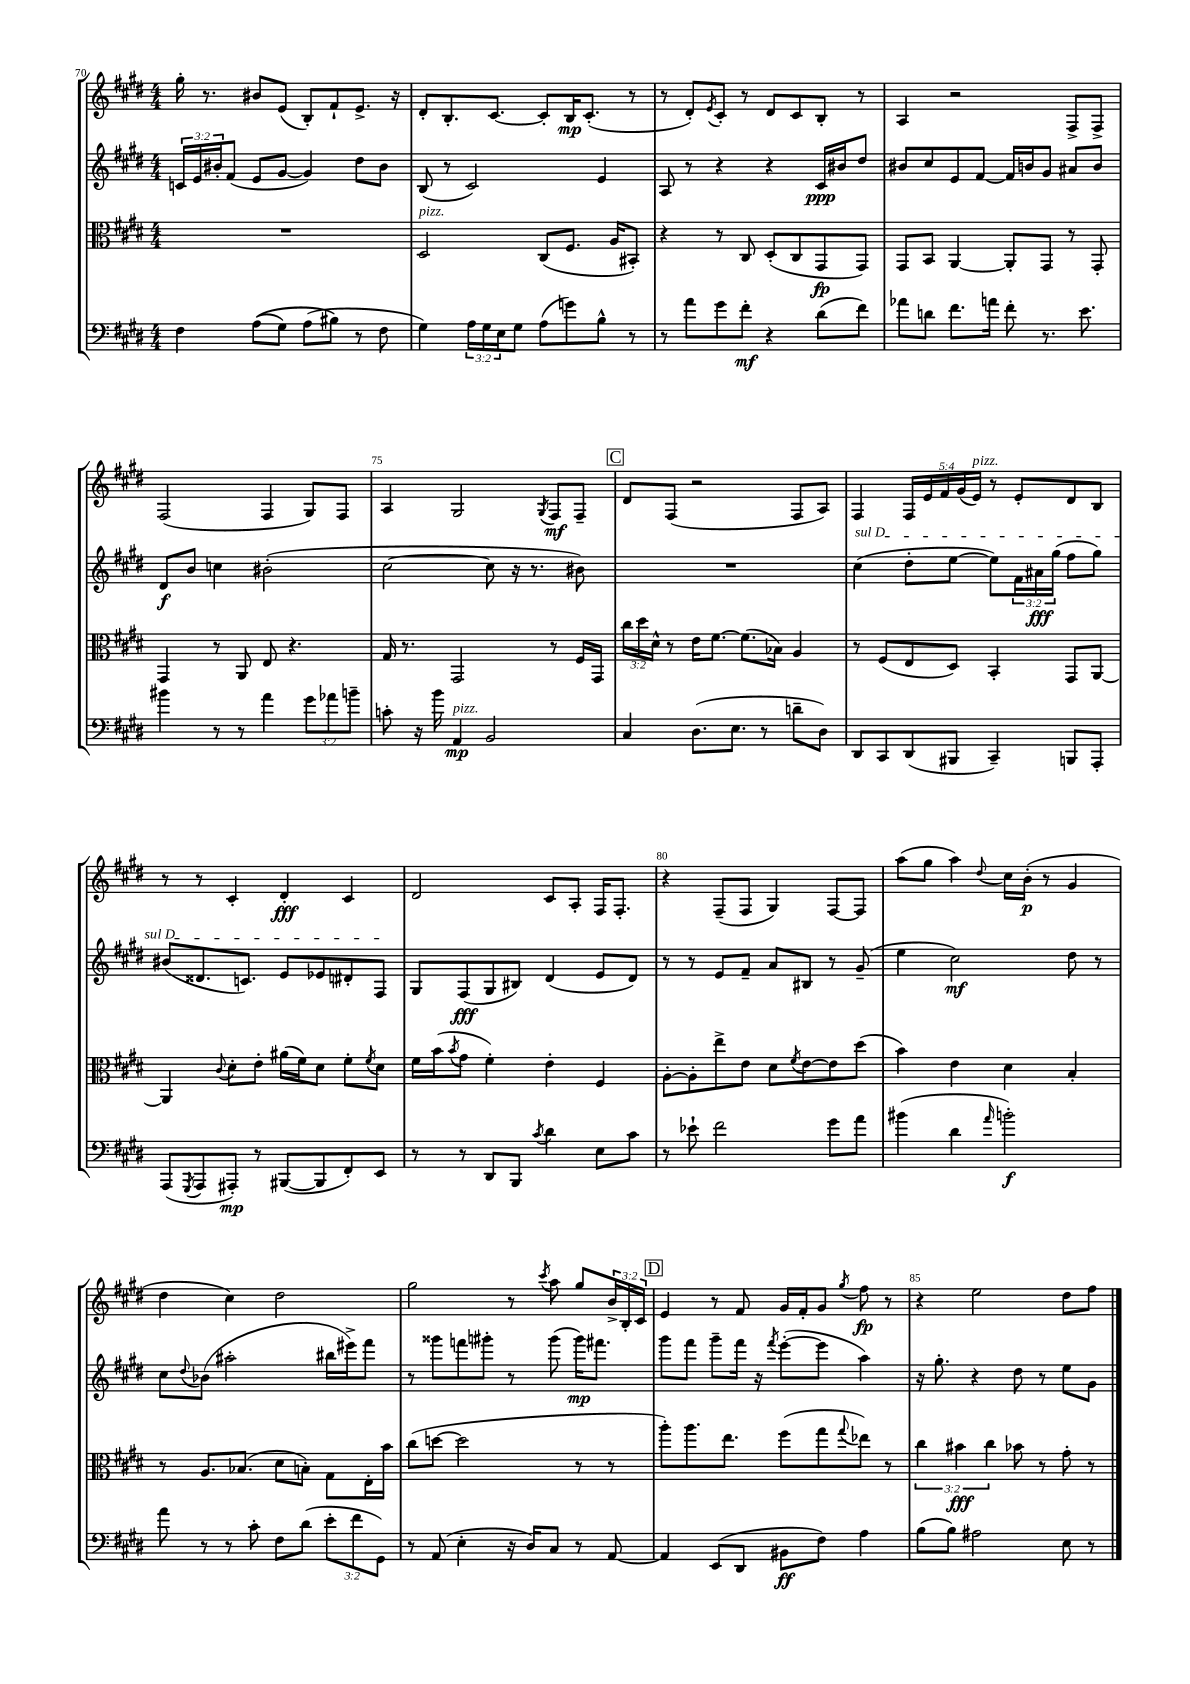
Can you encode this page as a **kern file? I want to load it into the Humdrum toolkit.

**kern	**kern	**kern	**kern
*staff4	*staff3	*staff2	*staff1
*clefF4	*clefC3	*clefG2	*clefG2
*k[f#c#g#d#]	*k[f#c#g#d#]	*k[f#c#g#d#]	*k[f#c#g#d#]
*M4/4	*M4/4	*M4/4	*M4/4
4F#\	1r	24c/LL	16gg#'\
.	.	24e/	.
.	.	.	8.r
.	.	24b#'/J	.
.	.	(8f#/J	.
&((8A\L	.	8e/L	8b#/L
8G#\J)	.	[8g#/J	(8e/J
(8A\L	.	4g#/])	8B'/L)
8B#\J&)	.	.	8f#`/
8r	.	8dd#\L	8.e^/J
8F#\	.	8b#\J	.
.	.	.	16r
=	=	=	=
4G#\)	2D#/	(8B/	8d#'/L
.	.	8r	8.B'/
24A\LL	.	2c#/)	.
24G#\	.	.	.
.	.	.	[8.c#/J
24E\J	.	.	.
8G#\J	.	.	.
(8A\L	(8C#/L	.	8c#'/]L
8g\)	8.F#/J	.	16B/K
.	.	.	(8.c#'/J
8B^^\J	.	4e/	.
.	16A/LK	.	.
8r	8BB#'/J)	.	8r
=	=	=	=
8r	4r	8A/	8r
8a\L	.	8r	8d#'/L)
.	.	.	8qe/
8g#\	8r	4r	8c#'/J
8f#'\J	8C#/	.	8r
4r	(8D#'/L	4r	8d#/L
.	8C#/	.	8c#/
(8d#\L	8GG#/	16c#/LL	8B'/J
.	.	16b#/J	.
8f#\J)	8GG#/J)	8dd#/J	8r
=	=	=	=
8a-\L	8GG#/L	8b#/L	4A/
8d\J	8BB/J	8cc#/	.
8.f#\L	[4AA/	8e/	2r
.	.	[8f#/J	.
16a\Jk	.	.	.
8f#'\	8AA'/]L	16f#/]LL	.
.	.	16b/J	.
8.r	8GG#/J	8g#/J	.
.	8r	8a#/L	8F#^/L
8.e\	.	.	.
.	8GG#'/	8b/J	8F#^/J
=	=	=	=
4b#\	4GG#/	8d#/L	(2F#/
.	.	8b/J	.
8r	8r	4cc\	.
8r	8AA/	.	.
4a\	8E/	(2b#'\	4F#/
.	4.r	.	.
12g#\L	.	.	8G#/L)
12a-\	.	.	.
.	.	.	8F#/J
12b~\J	.	.	.
=	=	=	=
8c'\	16G#/	[2cc#\	4A/
.	8.r	.	.
16r	.	.	.
16b\	.	.	.
4AA/	2GG#/	.	2G#/
2BB/	.	8cc#\]	.
.	.	16r	.
.	.	8.r	.
.	.	.	8qG#/
.	8r	.	8F#/L
.	16F#/LL	8b#\)	8F#~/J
.	16GG#/JJ	.	.
=	=	=	=
4C#/	24cc#\LL	1r	8d#/L
.	24dd#\	.	.
.	24d#^^\JJ	.	.
.	8r	.	(8F#/J
(8.D#\L	16e\LK	.	2r
.	[8.f#\J	.	.
8.E\J	.	.	.
.	(8.f#\]L	.	.
8r	.	.	.
.	16B-\Jk)	.	.
8d~\L	4A/	.	8F#/L
8D#\J)	.	.	8A/J)
=	=	=	=
8DD#/L	8r	(4cc#\	4F#/
8CC#/	(8F#/L	.	.
(8DD#/	8E/	8dd#'\L	20F#/LL
.	.	.	20e/
.	.	.	20f#/
8BBB#/J	8D#/J)	[8ee\J	.
.	.	.	(20g#/
.	.	.	20e/JJ)
4CC#~/)	4BB'/	8ee\]L)	8r
.	.	24f#\L	8e'/L
.	.	24a#\	.
.	.	(24gg#\JJ	.
8BBB/L	8GG#/L	8ff#\L	8d#/
8AAA'/J	[8AA/J	8gg#\J)	8B/J
=	=	=	=
(8AAA/L	4AA/]	(8b#/L	8r
8qGGG#/	.	.	.
8AAA/	.	8.d##/	8r
.	8qqc#/	.	.
8AAA#'/J)	8d#'\L	.	4c#'/
.	.	8.c/J)	.
8r	8e'\J	.	.
([8BBB#/L	(16a#\LL	8e/L	4d#'/
.	16f#\J)	.	.
8BBB#/]	8d#\J	8e-/	.
8FF#'/)	8f#'\L	8d#'/	4c#/
.	8qf#/	.	.
8EE/J	8d#\J	8F#/J	.
=	=	=	=
8r	16f#\LL	8G#/L	2d#/
.	(16b\J	.	.
.	8qb/	.	.
8r	8g#\J	(8F#/	.
8DD#/L	4f#'\)	8G#/	.
8BBB/J	.	8B#/J)	.
8qc#/	.	.	.
4d#\	4e'\	(4d#/	8c#/L
.	.	.	8A'/J
8E\L	4F#/	8e/L	16F#/LK
.	.	.	8.F#'/J
8c#\J	.	8d#/J)	.
=	=	=	=
8r	[8A'\L	8r	4r
8e-`\	8A'\]	8r	.
2f#\	8ee^\	8e/L	(8F#~/L
.	8e\J	8f#~/J	8F#/J
.	8d#\L	8a/L	4G#/)
.	8qf#/	.	.
.	[8e\	8B#/J	.
8g#\L	8e\]	8r	[8F#/L
8a\J	(8dd#\J	(8g#~/	8F#/]J
=	=	=	=
(4b#\	4b\)	4ee\	(8aa\L
.	.	.	8gg#\J
4d#\	4e\	2cc#\)	4aa\)
16qqa/	.	.	8qqdd#/
2b'\)	4d#\	.	16cc#\LL
.	.	.	(16b'\JJ
.	.	.	8r
.	4B'/	8dd#\	4g#/
.	.	8r	.
=	=	=	=
8a\	8r	8cc#\L	4dd#\
.	.	8qqdd#/	.
8r	8.A/L	(8b-\J	.
8r	.	2aa#'\	4cc#\)
.	(8.B-/J	.	.
8c#'\	.	.	.
8F#\L	8d#\L	.	2dd#\
(8d#\J	8B'\J)	.	.
12e'\L	8G#\L	16bb#\LL	.
.	.	16eee#^\J)	.
12f#\	.	.	.
.	16E'\L	8fff#\J	.
12GG#\J)	.	.	.
.	16b\JJ	.	.
=	=	=	=
8r	(8cc#\L	8r	2gg#\
(8AA/	[8dd\J	8ggg##\L	.
4E'\	2dd\]	8fff\	.
.	.	8ggg#'\J	.
16r	.	8r	8r
16D#/LK)	.	.	.
.	.	.	8qccc#/
8C#/J	.	(8ggg#\	8aa\
8r	8r	16ggg#\LK)	8gg#/L
.	.	8.fff#\J	.
[8AA/	8r	.	24b^/L
.	.	.	24B'/
.	.	.	24c#/JJ
=	=	=	=
4AA/]	8aa'\L)	8ggg#\L	4e/
.	8.aa\	8fff#\J	.
(8EE/L	.	8ggg#~\L	8r
.	8.ee\J	.	.
8DD#/J	.	16fff#\Jk	8f#/
.	.	16r	.
.	.	8qfff#/	.
8BB#\L	(8ff#\L	([8eee'\L	16g#/LL
.	.	.	16f#'/J
8F#\J)	8gg#\	8eee\]J	8g#/J
.	8qqgg#/	.	8qgg#/
4A\	8ee-\J)	4aa\)	8ff#\
.	8r	.	8r
=	=	=	=
(8B\L	6cc#\	16r	4r
.	.	8.gg#'\	.
8B\J)	.	.	.
.	6b#\	.	.
2A#\	.	4r	2ee\
.	6cc#\	.	.
.	8b-\	8dd#\	.
.	8r	8r	.
8E\	8g#'\	8ee\L	8dd#\L
8r	8r	8g#\J	8ff#\J
==	==	==	==
*-	*-	*-	*-
